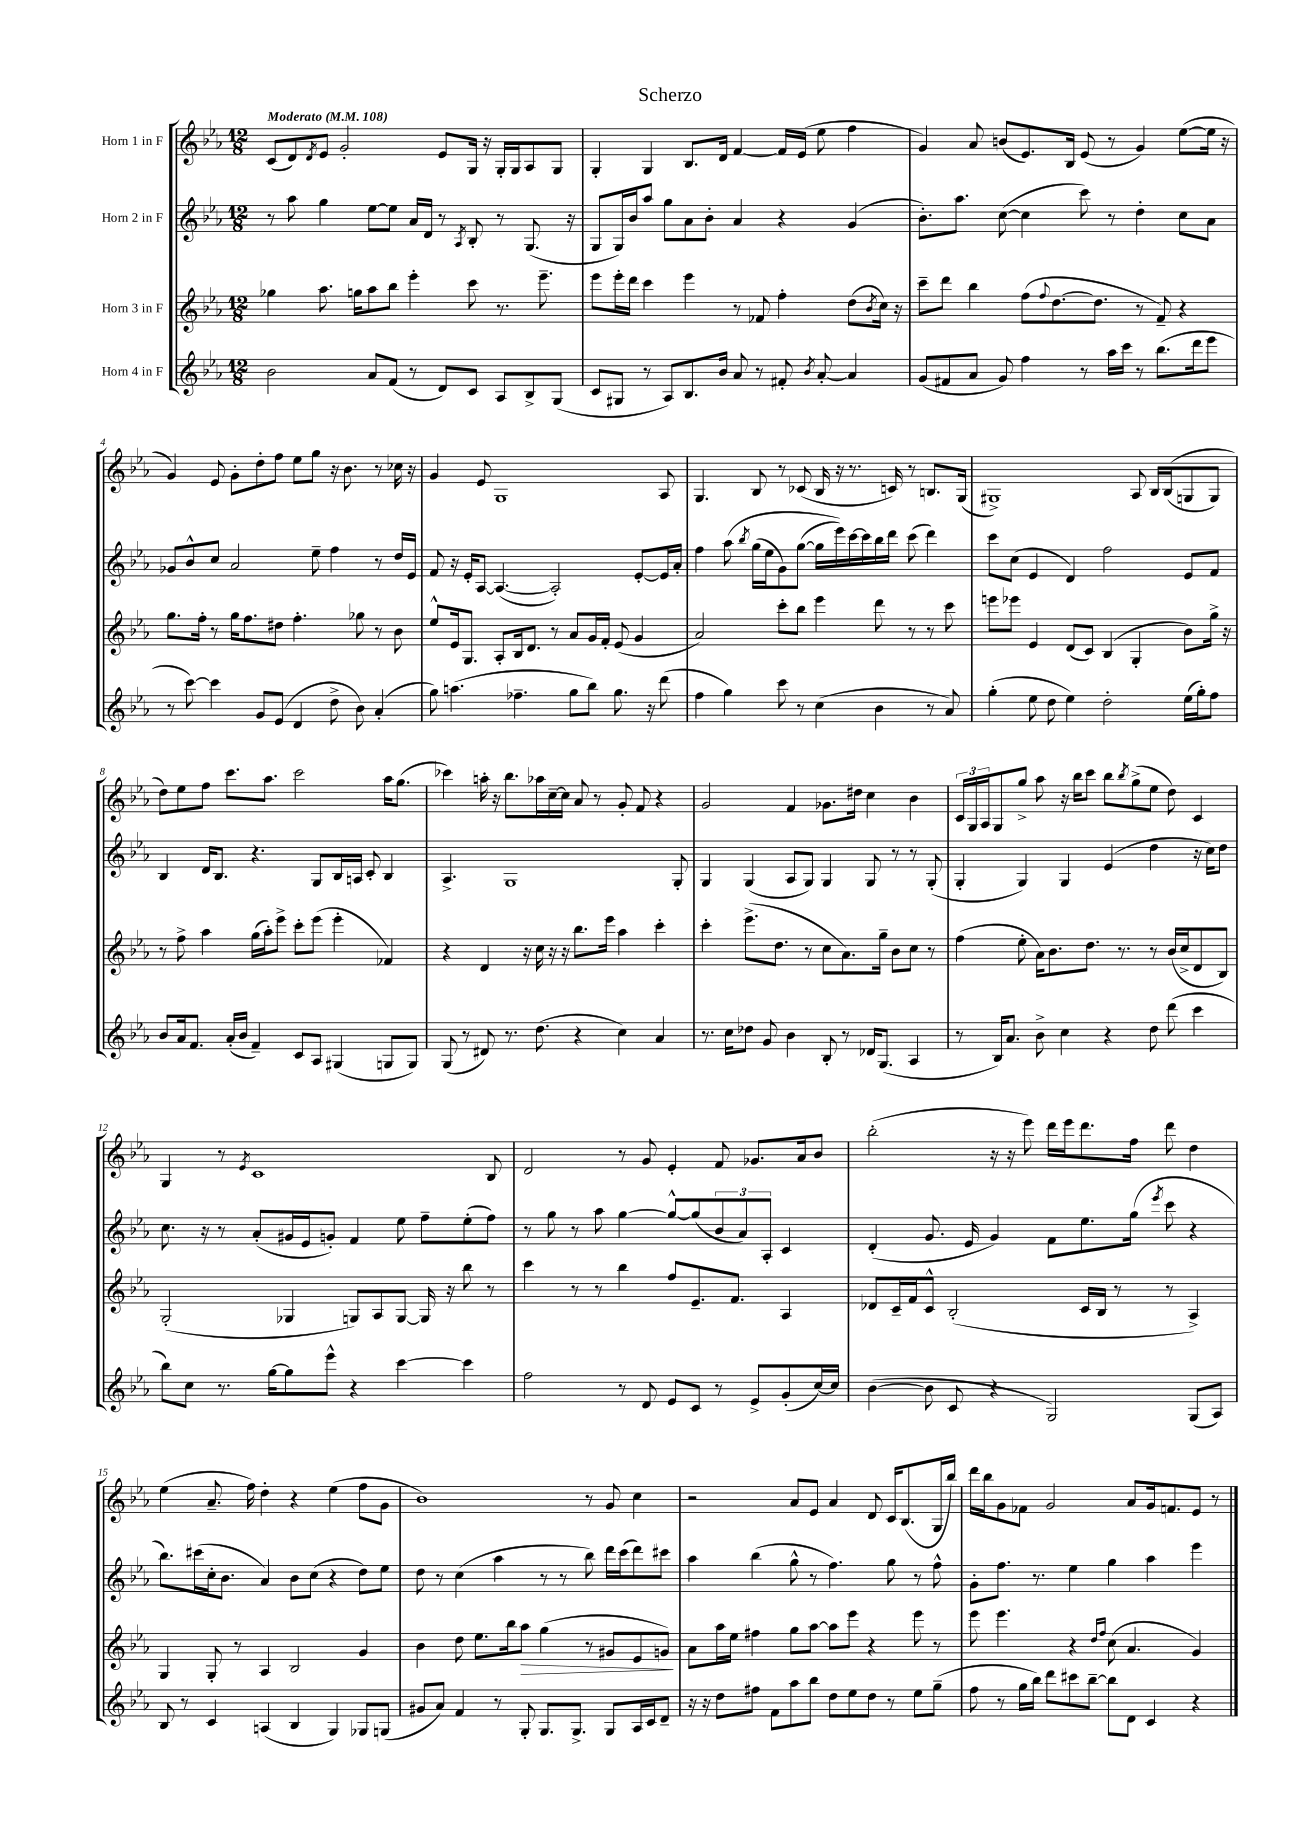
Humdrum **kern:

**kern	**kern	**kern	**kern
*staff4	*staff3	*staff2	*staff1
*clefG2	*clefG2	*clefG2	*clefG2
*k[b-e-a-]	*k[b-e-a-]	*k[b-e-a-]	*k[b-e-a-]
*M12/8	*M12/8	*M12/8	*M12/8
*MM108	*MM108	*MM108	*MM108
2b-	4gg-	8r	(8c
.	.	8aa-	8d)
.	.	.	8qd
.	8.aa-	4gg	8e-
.	.	.	2g'
.	16gg	.	.
8a-	8aa-	[8ee-	.
(8f	8bb-	8ee-]	.
8r	4eee-'	16a-	.
.	.	16d	.
8d)	.	8r	8e-
.	.	8qA-	.
8c	8ccc	8B-'	16G
.	.	.	16r
8A-	8.r	8r	16G'
.	.	.	16G
8B-^	.	(8.G	8A-
.	8.eee-~	.	.
(8G	.	.	8G
.	.	16r	.
=	=	=	=
8c	8eee-	8G	4G'
8G#	16eee-'	16G)	.
.	16ddd	16b-	.
8r	4ccc	8aa-	4G
8A-)	.	8gg	.
8.B-	4eee-	8a-	8.B-
.	.	8b-'	.
16b-	.	.	16d
8a-	8r	4a-	[4f
8r	8f-	.	.
8f#'	4ff'	4r	16f]
.	.	.	(16e-
8qb-	.	.	.
[8a-'	.	.	8ee-
4a-]	(8dd	(4g	4ff
.	8qb-	.	.
.	16cc)	.	.
.	16r	.	.
=	=	=	=
(8g	8ccc~	8.b-')	4g)
8f#	8ddd	.	.
.	.	8.aa-	.
8a-	4bb-	.	8a-
8g)	.	([8cc	(8b
4ff	(8ff	4cc]	8.e-)
.	8qqff	.	.
.	[8.dd	.	.
.	.	.	16B-
8r	.	8ccc)	(8e-
.	8.dd]	.	.
16aa-	.	8r	8r
16ccc	.	.	.
8r	8r	4dd'	4g)
(8.bb-	8f~)	.	.
.	4r	8cc	([8ee-
16ddd	.	.	.
8eee-	.	8a-	16ee-]
.	.	.	16r
=	=	=	=
8r	8.gg	8g-	4g)
[8ccc)	.	8b-^^	.
.	16ff'	.	.
4ccc]	8r	8cc	8e-
.	16gg	2a-	8g'
.	8.ff	.	.
8g	.	.	8dd'
(8e-	8dd#	.	8ff
4d	4.ff'	.	8ee-
.	.	8ee-~	8gg
8dd^	.	4ff	16r
.	.	.	8.b-
8b-)	8gg-	.	.
(4a-'	8r	8r	8r
.	8b-	16dd	16cc-
.	.	16e-	16r
=	=	=	=
8gg)	8ee-^^	8f	4g
(4.aa	16e-	16r	.
.	8.G	16e-'	.
.	.	[8A-	8e-
.	8A-'	(4.A-_	1G
4.ff-~	16B-	.	.
.	8.d	.	.
.	8r	2A-'])	.
8gg	8a-	.	.
8bb-)	16g	.	.
.	16f'	.	.
8.gg	(8e-	.	.
.	4g	[8e-'	.
16r	.	.	.
(8ddd	.	16e-]	8A-
.	.	16a-'	.
=	=	=	=
4ff	2a-)	4ff	4.G
4gg)	.	&(8aa-	.
.	.	8qbb-	.
.	.	(16gg	8B-
.	.	16ee-	.
8ccc	8ccc'	8g)	8r
8r	8bb-	([8gg	(8c-
(4cc	4eee-	16gg]	16B-
.	.	16eee-)&)	16r
.	.	[16ccc	8.r
.	.	16ccc]	.
4b-	8ddd	16bb-	.
.	.	16ddd	16c)
.	8r	(8ccc	8r
8r	8r	4ddd)	8.B
8a-)	8ccc	.	.
.	.	.	(16G
=	=	=	=
(4gg'	8eee	8ccc	1G#^)
.	8eee-	(8cc	.
8ee-	4e-	4e-	.
8dd	.	.	.
4ee-)	(8d	4d)	.
.	8c)	.	.
2dd'	(4B-	2ff	.
.	4G'	.	8A-
.	.	.	16B-
.	.	.	&((16B-
(16ee-	8b-)	8e-	8G
16gg')	.	.	.
8ff	16gg^	8f	8G)
.	16r	.	.
=	=	=	=
8b-	8r	4B-	8dd&)
16a-	8ff^	.	8ee-
8.f	.	.	.
.	4aa-	16d	8ff
.	.	8.B-	.
(16a-'	.	.	8.ccc
16b-	.	.	.
4f~)	(16gg	4.r	.
.	16aa-')	.	8.aa-
.	8eee-^	.	.
8c	8ccc'	.	2ccc
8A-	(8eee-	8G	.
(4G#	4eee-'	16B-	.
.	.	16A	.
.	.	8c'	.
8G	4f-)	4B-	16aa-
.	.	.	(8.gg
8G)	.	.	.
=	=	=	=
(8G	4r	4.A-^	4ccc-)
8r	.	.	.
8d#)	4d	.	16aa'
.	.	.	16r
8.r	.	1G	8.bb-
.	16r	.	.
(8.dd	16cc	.	16aa-
.	16r	.	[16cc~
.	16r	.	16cc]
4r	8.bb-	.	8a-
.	.	.	8r
.	16eee-	.	.
4cc)	4aa-	.	8g'
.	.	.	8f
4a-	4ccc'	.	4r
.	.	8G'	.
=	=	=	=
8.r	4ccc'	4G	2g
16cc	.	.	.
8dd-	(8.eee-^	(4G	.
8g	.	.	.
.	8.dd	.	.
4b-	.	8A-	4f
.	8r	8G)	.
8B-'	8cc	4G	8.g-
8r	8.a-)	.	.
.	.	.	16dd#
16d-	.	8G	4cc
(8.G	16gg~	.	.
.	8b-	8r	.
4A-	8cc	8r	4b-
.	8r	(8G'	.
=	=	=	=
8r	(4ff	4G'	24c
.	.	.	24G
.	.	.	24A-
16B-)	.	.	8G
8.a-	.	.	.
.	8ee-'	4G)	8gg^
8b-^	16a-)	.	8aa-
.	8.b-	.	.
4cc	.	4G	16r
.	.	.	16bb-
.	8.dd	.	8ccc
4r	.	(4e-	8bb-
.	8.r	.	.
.	.	.	8qbb-
.	.	.	(8gg^
8dd	8r	4dd	8ee-
(8ddd	(16b-	.	8dd)
.	16cc^	.	.
4ccc	8d	16r	4c
.	.	16cc)	.
.	8B-)	8dd	.
=	=	=	=
8bb-)	(2G'	8.cc	4G
8cc	.	.	.
.	.	16r	.
8.r	.	8r	8r
.	.	.	8qe-
.	.	(8a-'	1c
[16gg	.	.	.
8gg]	4G-	16g#	.
.	.	16e-	.
8eee-^^	.	8g')	.
4r	8G)	4f	.
.	8A-	.	.
[4ccc	[8G	8ee-	.
.	16G]	8ff~	.
.	16r	.	.
4ccc]	8bb-	(8ee-'	.
.	8r	8ff)	8B-
=	=	=	=
2ff	4ccc	8r	2d
.	.	8gg	.
.	8r	8r	.
.	8r	8aa-	.
8r	4bb-	[4gg	8r
8d	.	.	8g
8e-	8ff	8gg^^_	4e-'
8c	8.e-~	(8gg]	.
8r	.	12b-	8f
.	8.f	.	.
.	.	12a-)	.
8e-^	.	.	8.g-
.	.	12A-'	.
(8g'	4A-	4c	.
.	.	.	16a-
[16cc)	.	.	8b-
16cc]	.	.	.
=	=	=	=
([4b-	8d-	(4d'	(2bb-'
.	16c~	.	.
.	16f	.	.
8b-]	8c^^	8.g	.
8c	(2B-'	.	.
.	.	16e-	.
4r	.	4g)	16r
.	.	.	16r
.	.	.	8eee-)
2G)	.	8f	16ddd
.	.	.	16eee-
.	16c	8.ee-	8.ddd
.	16B-	.	.
.	8r	.	.
.	.	(16gg	16ff
.	.	8qeee-	.
.	8r	8ccc	8ddd
(8G	4A-^)	4r	4dd
8A-)	.	.	.
=	=	=	=
8B-	4G	8.bb-)	(4ee-
8r	.	.	.
.	.	(16ccc#	.
4c	8G'	16cc'	8.a-~
.	.	8.b-	.
.	8r	.	.
.	.	.	16ff)
(4A	4A-	4a-)	4dd'
4B-	2B-	8b-	4r
.	.	(8cc	.
4G)	.	4r	(4ee-
8G-	4g	8dd)	8ff
(8G	.	8ee-	8g
=	=	=	=
8g#	4b-	8dd	1b-)
8a-)	.	8r	.
4f	8dd	(4cc	.
.	8.ee-	.	.
8r	.	4aa-	.
.	16bb-	.	.
8G'	8aa-	.	.
8.G	(4gg	8r	.
.	.	8r	.
8.G^	.	.	.
.	8r	8bb-)	8r
8G	8g#	16ddd	8g
.	.	(16ccc	.
16A-	8e-	8ddd)	4cc
16c	.	.	.
8d~	8g)	8ccc#	.
=	=	=	=
16r	8a-	4aa-	2r
16r	.	.	.
8dd	16aa-	.	.
.	16ee-	.	.
8ff#	4ff#	(4bb-	.
8f	.	.	.
8aa-	8gg	8gg^^	8a-
8bb-	[8aa-	8r	8e-
8dd	8aa-]	4.ff)	4a-
8ee-	8eee-	.	.
8dd	4r	.	8d
8r	.	8gg	16c
.	.	.	(8.B-
8ee-	8eee-	8r	.
(8gg~	8r	8ff^^	16G
.	.	.	16bb-)
=	=	=	=
8ff	8eee-	8g'	16ddd
.	.	.	16bb-
8r	4.eee-	8.ff	8g
16gg	.	.	8f-
16bb-)	.	8.r	.
8ddd	.	.	2g
8ccc#	4r	4ee-	.
[8bb-~	.	.	.
.	16qqdd	.	.
.	16qqff	.	.
8bb-]	(8cc	4gg	.
8d	4.a-	.	8a-
4c	.	4aa-	16g
.	.	.	8.f
4r	4g)	4eee-	8e-
.	.	.	8r
==	==	==	==
*-	*-	*-	*-
